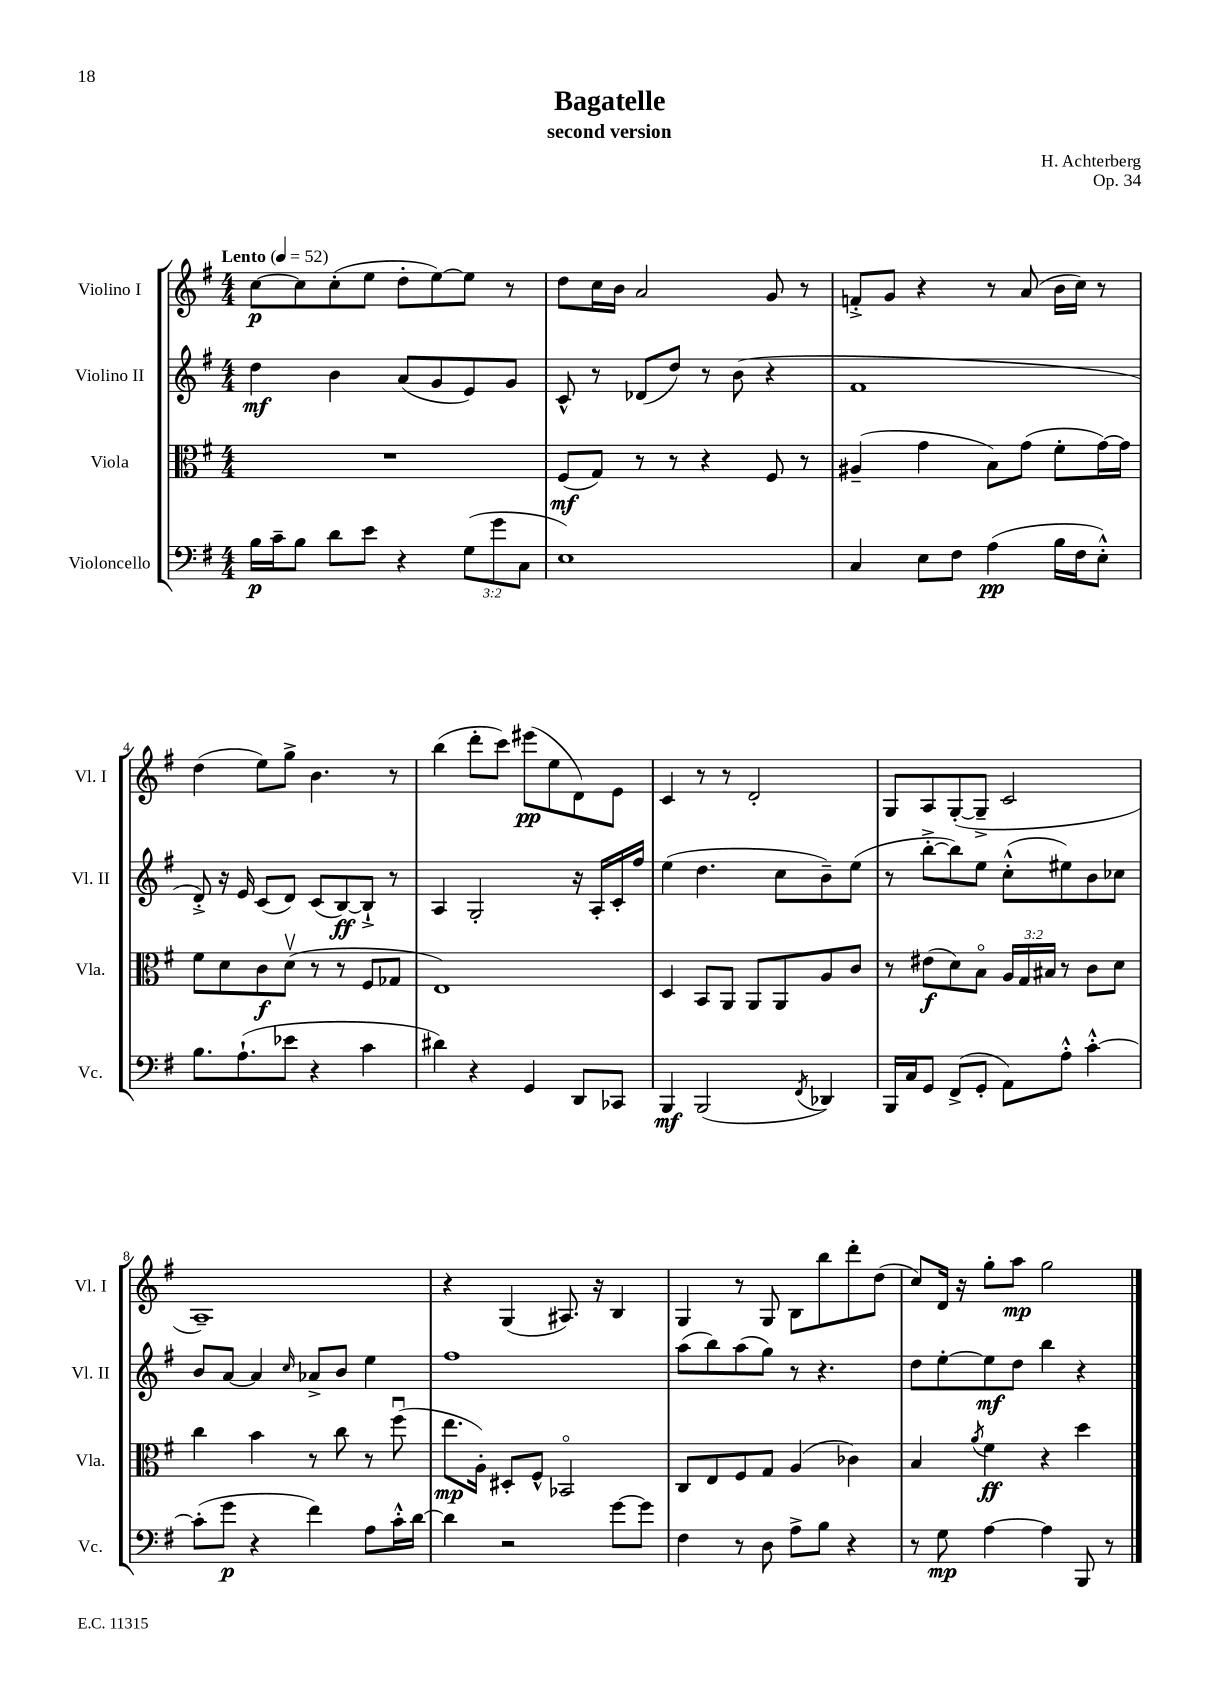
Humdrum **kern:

**kern	**dynam	**kern	**dynam	**kern	**dynam	**kern	**dynam
*part4	*part4	*part3	*part3	*part2	*part2	*part1	*part1
*staff4	*staff4	*staff3	*staff3	*staff2	*staff2	*staff1	*staff1
*I"Violoncello	*	*I"Viola	*	*I"Violino II	*	*I"Violino I	*
*I'Vc.	*	*I'Vla.	*	*I'Vl. II	*	*I'Vl. I	*
*clefF4	*	*clefC3	*	*clefG2	*	*clefG2	*
*k[f#]	*	*k[f#]	*	*k[f#]	*	*k[f#]	*
*M4/4	*	*M4/4	*	*M4/4	*	*M4/4	*
*MM52	*	*MM52	*	*MM52	*	*MM52	*
=1	=1	=1	=1	=1	=1	=1	=1
!	!	!	!	!	!	!LO:TX:a:B:t=Lento	!
16B\LL	p	1r	.	4dd\	mf	[8cc\L	p
16c~\J	.	.	.	.	.	.	.
8B\J	.	.	.	.	.	8cc\]	.
8d\L	.	.	.	4b\	.	(8cc'\	.
8e\J	.	.	.	.	.	8ee\J	.
4r	.	.	.	(8a/L	.	8dd'\L	.
.	.	.	.	8g/	.	[8ee\)	.
(12G\L	.	.	.	8e/)	.	8ee\J]	.
12g\	.	.	.	.	.	.	.
.	.	.	.	8g/J	.	8r	.
12C\J	.	.	.	.	.	.	.
=2	=2	=2	=2	=2	=2	=2	=2
1E)	.	(8F#/L	mf	8c^^/	.	8dd\L	.
.	.	8G/J)	.	8r	.	16cc\L	.
.	.	.	.	.	.	16b\JJ	.
.	.	8r	.	(8d-X/L	.	2a/	.
.	.	8r	.	8dd/J)	.	.	.
.	.	4r	.	8r	.	.	.
.	.	.	.	(8b\	.	.	.
.	.	8F#/	.	4r	.	8g/	.
.	.	8r	.	.	.	8r	.
=3	=3	=3	=3	=3	=3	=3	=3
4C/	.	(4A#X~/	.	1f#	.	8fn'^/L	.
.	.	.	.	.	.	8g/J	.
8E\L	.	4g\	.	.	.	4r	.
8F#\J	.	.	.	.	.	.	.
(4A\	pp	8B\L)	.	.	.	8r	.
.	.	(8g\J	.	.	.	(8a/	.
16B\LL	.	8f#'\L	.	.	.	16b\LL	.
16F#\J	.	.	.	.	.	16cc\JJ)	.
8E'^^\J)	.	[16g\L)	.	.	.	8r	.
.	.	16g\JJ]	.	.	.	.	.
!!LO:LB:g=z
=4	=4	=4	=4	=4	=4	=4	=4
8.B\L	.	8f#\L	.	8d'^/)	.	(4dd\	.
.	.	8d\	.	16r	.	.	.
(8.A`\	.	.	.	16e/	.	.	.
.	.	8c\	f	(8c/L	.	8ee\L)	.
8e-X\J	.	(8dv\J	.	8d/J)	.	8gg^\J	.
4r	.	8r	.	(8c/L	.	4.b\	.
.	.	8r	.	[8B/)	ff	.	.
4c\	.	8F#/L	.	8B`^/J]	.	.	.
.	.	8G-X/J	.	8r	.	8r	.
=5	=5	=5	=5	=5	=5	=5	=5
4d#X\)	.	1E)	.	4A/	.	(4bb\	.
4r	.	.	.	2G'/	.	8ddd'\L	.
.	.	.	.	.	.	8ccc\J)	.
4GG/	.	.	.	.	.	(8eee#X\L	pp
.	.	.	.	.	.	8ee\	.
8DD/L	.	.	.	16r	.	8d\)	.
.	.	.	.	16A'/LL	.	.	.
8CC-X/J	.	.	.	16c'/	.	8e\J	.
.	.	.	.	16ff#/JJ	.	.	.
=6	=6	=6	=6	=6	=6	=6	=6
4BBB/	mf	4D/	.	(4ee\	.	4c/	.
(2BBB/	.	8BB/L	.	4.dd\	.	8r	.
.	.	8AA/J	.	.	.	8r	.
.	.	8AA/L	.	.	.	2d'/	.
.	.	8AA/	.	8cc\L	.	.	.
8qFF#/	.	.	.	.	.	.	.
4DD-X/)	.	8A/	.	8b~\)	.	.	.
.	.	8c/J	.	(8ee\J	.	.	.
=7	=7	=7	=7	=7	=7	=7	=7
16BBB/LL	.	8r	.	8r	.	8G/L	.
16C/J	.	.	.	.	.	.	.
8GG/J	.	(8e#X\L	f	[8bb'^\L	.	8A/	.
(8FF#^/L	.	8d\)	.	8bb\])	.	([8G'/	.
8GG'/J	.	8B\J	.	8ee\J	.	8G~^/J]	.
8AA\L)	.	24A/LL	.	(8cc'^^\L	.	2c/	.
.	.	24G/	.	.	.	.	.
.	.	24B#X/JJ	.	.	.	.	.
8A'^^\J	.	8r	.	8ee#X\)	.	.	.
[4c'^^\	.	8c\L	.	8b\	.	.	.
.	.	8d\J	.	8cc-X\J	.	.	.
!!LO:LB:g=z
=8	=8	=8	=8	=8	=8	=8	=8
(8c'\L]	.	4cc\	.	8b/L	.	1A~)	.
8g\J	p	.	.	[8a/J	.	.	.
4r	.	4b\	.	4a/]	.	.	.
.	.	.	.	16qqcc/	.	.	.
4f#\)	.	8r	.	8a-X^/L	.	.	.
.	.	8cc\	.	8b/J	.	.	.
8A\L	.	8r	.	4ee\	.	.	.
16c'^^\L	.	(8ff#u\	.	.	.	.	.
[16d\JJ	.	.	.	.	.	.	.
=9	=9	=9	=9	=9	=9	=9	=9
4d\]	.	8.ee\L	mp	1ff#	.	4r	.
.	.	16A'\Jk)	.	.	.	.	.
2r	.	8D#X'/L	.	.	.	(4G/	.
.	.	8F#^^/J	.	.	.	.	.
.	.	2BB-X/	.	.	.	8.A#X/)	.
.	.	.	.	.	.	16r	.
[8g\L	.	.	.	.	.	4B/	.
8g\J]	.	.	.	.	.	.	.
=10	=10	=10	=10	=10	=10	=10	=10
4F#\	.	8C/L	.	(8aa\L	.	4G/	.
.	.	8E/	.	8bb\)	.	.	.
8r	.	8F#/	.	(8aa\	.	8r	.
8D\	.	8G/J	.	8gg\J)	.	8G/	.
8A^\L	.	(4A/	.	8r	.	8B\L	.
8B\J	.	.	.	4.r	.	8bb\	.
4r	.	4c-X\)	.	.	.	8ddd'\	.
.	.	.	.	.	.	(8dd\J	.
=11	=11	=11	=11	=11	=11	=11	=11
8r	.	4B/	.	8dd\L	.	8cc/L)	.
8G\	mp	.	.	[8ee'\	.	16d/Jk	.
.	.	.	.	.	.	16r	.
.	.	8qa/	.	.	.	.	.
[4A\	.	4f#\	ff	8ee\]	mf	8gg'\L	.
.	.	.	.	8dd\J	.	8aa\J	mp
4A\]	.	4r	.	4bb\	.	2gg\	.
8BBB/	.	4dd\	.	4r	.	.	.
8r	.	.	.	.	.	.	.
==	==	==	==	==	==	==	==
*-	*-	*-	*-	*-	*-	*-	*-
